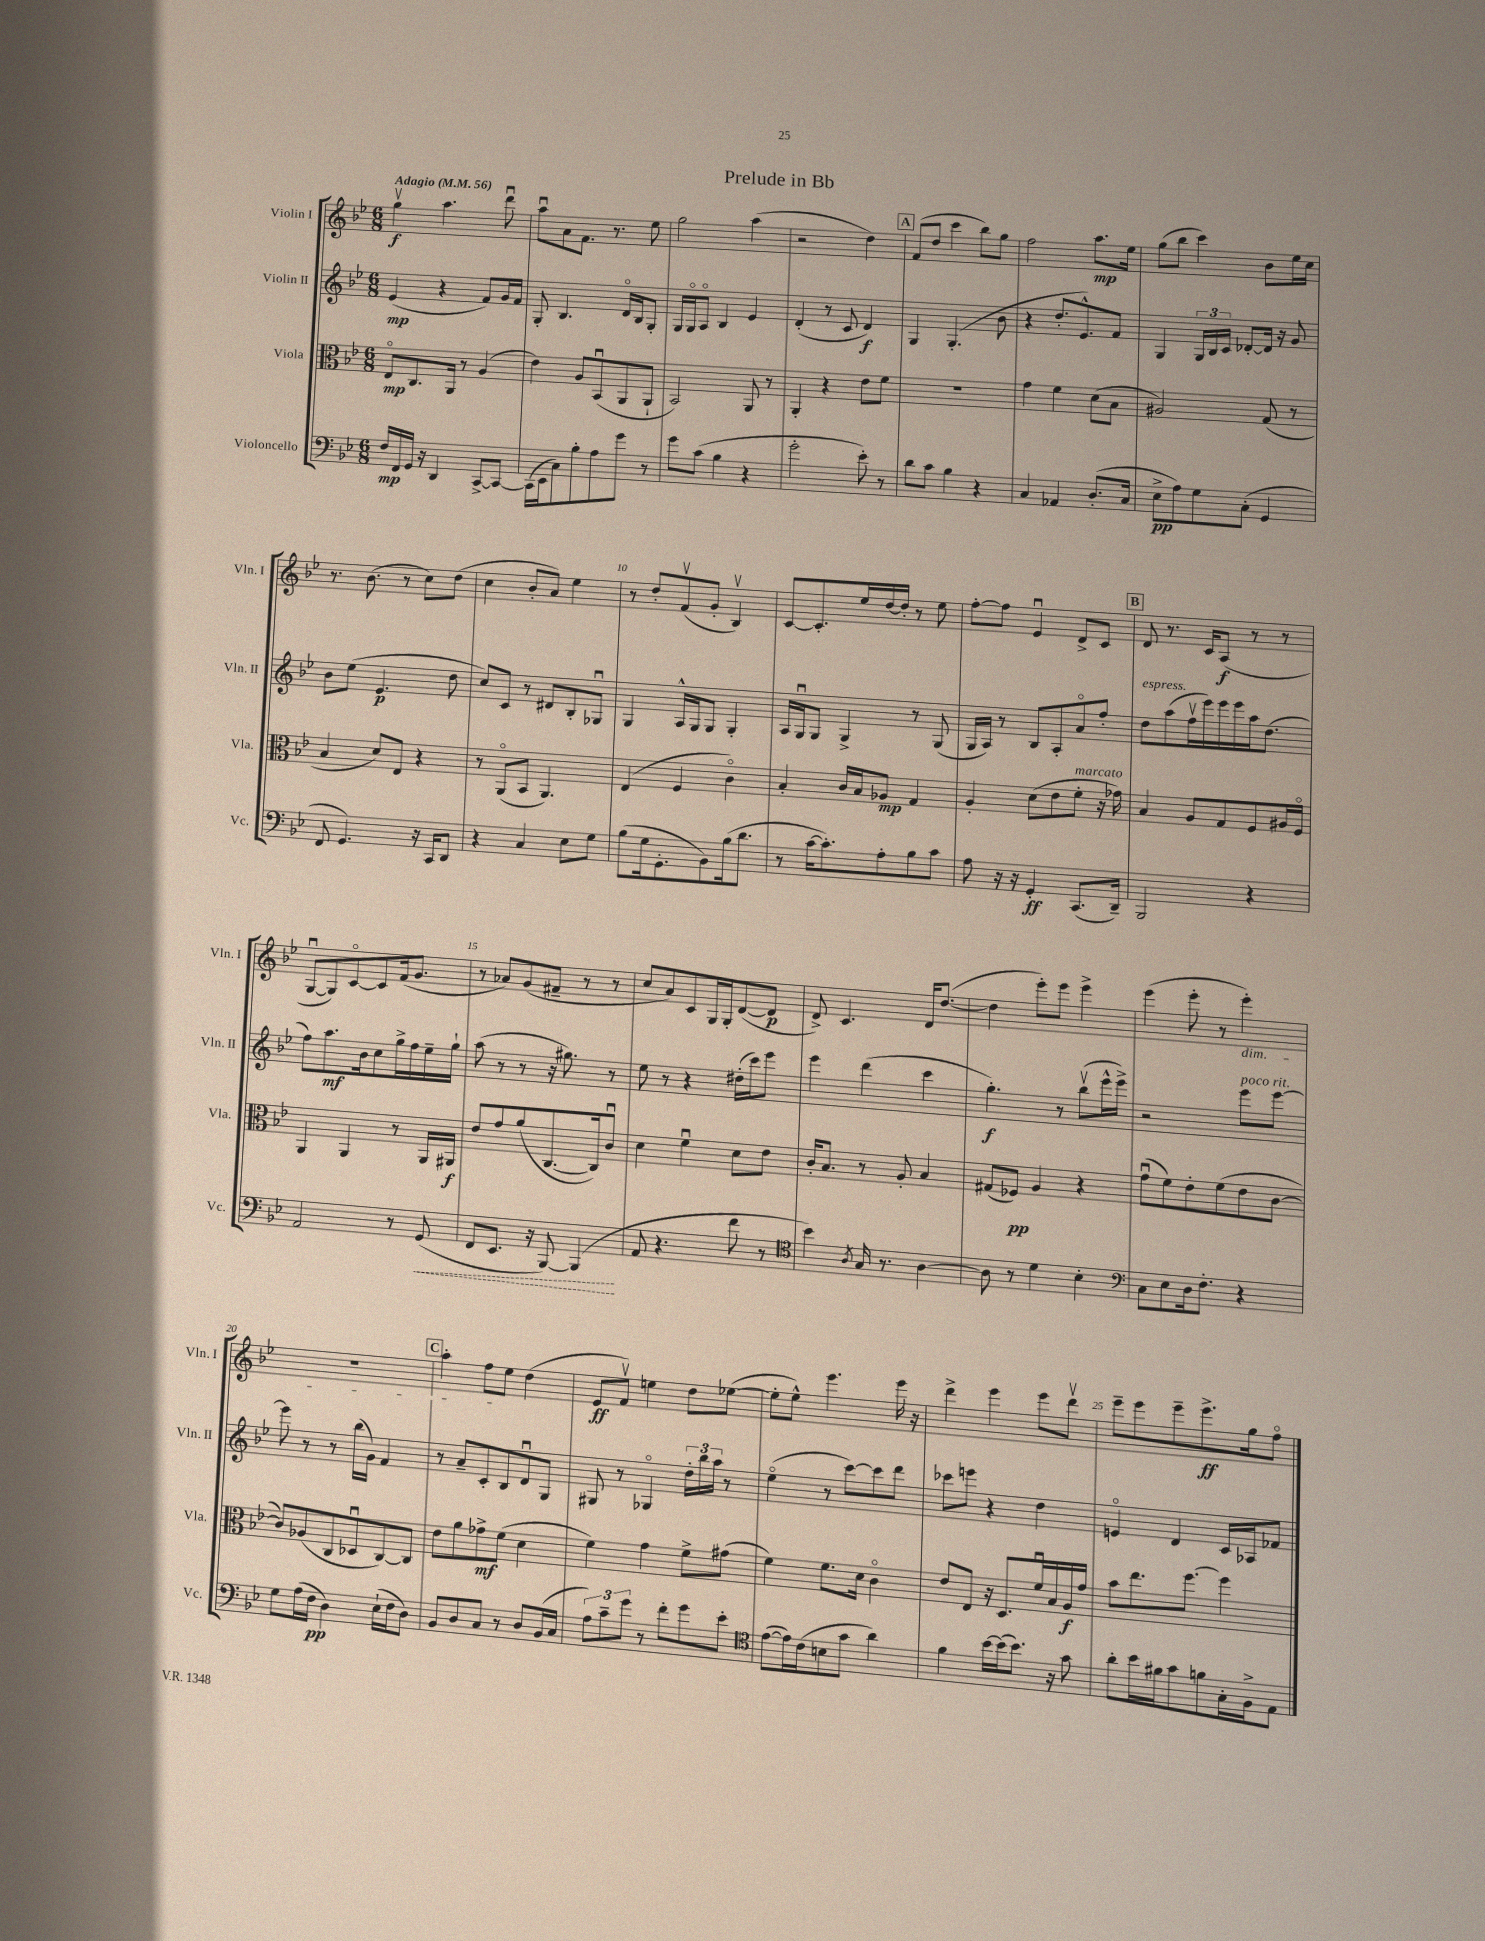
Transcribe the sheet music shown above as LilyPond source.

\header { title = "Prelude in Bb" }
<<
\new StaffGroup <<
\new Staff = "s0" \with { instrumentName = "Violin I" shortInstrumentName = "Vln. I" } {
    \clef treble \key bes \major \numericTimeSignature \time 6/8 \tempo "Adagio" 4 = 56
    \autoBeamOff g''4\upbow\f a''4. d'''8\downbow |
    a''8[\downbow a'8 f'8.] r8. ees''8 |
    g''2 a''4( |
    r2 d''4) |
    \mark \markup { \box "A" } f'8[( d''8] c'''4 bes''8[) g''8] |
    f''2 a''8.[\mp ees''16] |
    g''8[( bes''8] c'''4) bes'8[ ees''16 c''16] |
    r8. bes'8.( r8 c''8[) d''8]( |
    c''4 bes'8[-. a'8]) ees''4 |
    r8 d''8[-. f'8\upbow( g'8]-. bes4\upbow) |
    c'8[~ c'8.-. ees''16 d''16~ d''16]-. r8 ees''8 |
    f''8[~-. f''8] ees'4\downbow d'8[-> c'8] |
    \mark \markup { \box "B" } d'8 r8. c'16[ a8]\f( r8 r8 |
    g8[~\downbow g8) c'8~\flageolet c'8 f'16( g'8.] |
    r8 aes'8[) g'8( fis'8]-- r8 r8 |
    c''8[ a'8) c'8 g16 g16-. d'8~( d'8]\p |
    d'8->) c'4. d'16[ d''8.]~( |
    d''4 ees'''8[-.) ees'''8] ees'''4-> |
    ees'''4( ees'''8-. r8 ees'''4-.\dim) |
    R2. |
    \mark \markup { \box "C" } a''4-. f''8[ ees''8]\! d''4( |
    ees'8[\ff f'8]\upbow) e''4 d''8[ ees''8]~( |
    ees''8[-. ees''8]-^) ees'''4. ees'''16 r16 |
    d'''4-> ees'''4 ees'''8[ d'''8]\upbow |
    ees'''8[-- ees'''8 ees'''8-- ees'''8.->\ff g''16 f''8]\flageolet \bar "|." |
}
\new Staff = "s1" \with { instrumentName = "Violin II" shortInstrumentName = "Vln. II" } {
    \clef treble \key bes \major \numericTimeSignature \time 6/8
    \autoBeamOff ees'4\mp( r4 f'8[) g'16 f'16] |
    g8-. bes4. d'16[\flageolet bes16 g8]-. |
    g16[ g16\flageolet a8]\flageolet bes4 ees'4 |
    d'4-.( r8 c'8 d'4\f) |
    \mark \markup { \box "A" } g4 g4.-.( bes'8 |
    r4 d''8.[-. ees'8.-^) f'8] |
    g4 \tuplet 3/2 { g16[ bes16 c'16] } des'8[~-. des'16] r16 g'8 |
    bes'8[ ees''8]( ees'4.\p d''8 |
    c''8[) c'8] r8 dis'8[ bes8-. ges8]\downbow |
    g4 a16[-^ g16 g8] g4-. |
    a16[ g16\downbow g8] g4-> r8 g8( |
    g16[ a16]) r8 bes8[ a8-. a'8\flageolet f''8]-. |
    \mark \markup { \box "B" } d''8[^\markup { \italic "espress." } a''8( f''16\upbow ees'''16) ees'''16 ees'''16 a''16 d''8.]( |
    f''8[) a''8.\mf bes'16 c''8 g''16-> f''16 ees''16-- g''16]-! |
    a''8( r8 r8 r16 gis''8.) r8 |
    ees''8 r8 r4 dis''16[-.( c'''16) ees'''8] |
    ees'''4 d'''4( c'''4 |
    g''4.-.\f) r8 bes''8[\upbow( ees'''16-^ ees'''16]->) |
    r2 ees'''8[^\markup { \italic "poco rit." } ees'''8]~ |
    ees'''8 r8 r8 bes''16[( g'16]) f'4 |
    \mark \markup { \box "C" } r8 a'8[-- c'8-. bes8 d'8\downbow g8] |
    gis8 r8 ges4\flageolet \tuplet 3/2 { d''16[-. bes''16 a''16] } r8 |
    ees''4\flageolet( r8 c'''8[~) c'''8 d'''8] |
    ces'''8[ e'''8] r4 d''4 |
    e'4\flageolet d'4 c'16[ aes16 fes'8] \bar "|." |
}
\new Staff = "s2" \with { instrumentName = "Viola" shortInstrumentName = "Vla." } {
    \clef alto \key bes \major \numericTimeSignature \time 6/8
    \autoBeamOff ees8[\flageolet\mp c8. a,16] r8 a4( |
    ees'4) a8[ bes,8\downbow( a,8 a,8]-! |
    bes,2) a,8 r8 |
    a,4-. r4 ees'8[ f'8] |
    \mark \markup { \box "A" } R2. |
    g'4 f'4 d'8[( bes8] |
    ais2) g8( r8 |
    bes4 d'8[) ees8] r4 |
    r8 a,8[\flageolet( bes,8] a,4.) |
    ees4( f4 c'4\flageolet) |
    bes4-. c'16[ bes16 aes8]\mp g4 |
    a4-. d'8[( ees'8 f'8]-.^\markup { \italic "marcato" } r16 ges'16) |
    \mark \markup { \box "B" } bes4 a8[ g8 f8 ais16 f16]\flageolet |
    a,4 a,4 r8 a,16[ ais,16]\f |
    ees'8[ g'8 a'8( c8.~ c16) c'8]\downbow |
    d'4 f'4\downbow d'8[ ees'8] |
    c'16[-. bes8.] r8 a8-. bes4 |
    gis8[( fes8]\pp) a4 r4 |
    g'8[\downbow( f'8) ees'8-. f'8( ees'8 c'8]~ |
    c'8[) aes8( c8 des8\downbow c8~) c8] |
    \mark \markup { \box "C" } ees'8[ a'8 ges'8->\mf f'8]( d'4 |
    f'4) g'4 f'8[-> gis'8]( |
    f'4) f'8.[ d'16] c'4\flageolet |
    ees'8[ ees8] r16 d8.[ f'16\downbow bes16 a16\f g'16] |
    bes'8[ ees''8. f''8.]~ f''4 \bar "|." |
}
\new Staff = "s3" \with { instrumentName = "Violoncello" shortInstrumentName = "Vc." } {
    \clef bass \key bes \major \numericTimeSignature \time 6/8
    \autoBeamOff f16[\mp f,16 g,16] r16 d,4 c,8[~-> c,8]~ |
    c,16[( ees,16 c8) bes8-. a8 g'8] r8 |
    g'8[ c'8]( bes4 r4 |
    g'2-. ees'8-.) r8 |
    \mark \markup { \box "A" } d'8[ c'8] bes4 r4 |
    c4 aes,4 d8.[-.( c16] |
    ees8[->\pp a8) g8 c8]-.( g,4 |
    f,8 g,4.) r16 c,16[ d,8] |
    r4 c4 ees8[ g8] |
    bes8[( g16 g,8.-. bes,8) bes16( d'8.] |
    r8 c'16[~ c'8.-.) a8-. bes8 c'8] |
    a8 r16 r16 g,4-.\ff c,8.[( d,16]--) |
    \mark \markup { \box "B" } bes,,2 r4 |
    a,2 r8 \once \override Hairpin.style = #'dashed-line g,8\<( |
    f,8[ ees,8.] r16 bes,,8~) bes,,4\!( |
    a,8 r4. f'8 r8 |
    \clef tenor bes'4) \acciaccatura { a8 } g16 r8. a4~ |
    a8 r8 d'4 bes4-. |
    \clef bass c8[ ees8 d16 f8.]-. r4 |
    g8[ a16( f16]\pp d4) ees16[-!( f16 d8]) |
    \mark \markup { \box "C" } bes,8[ d8 c8] r8 d8[ bes,16( c16] |
    \tuplet 3/2 { a8[) c'8-- g'8] } r8 f'8[-. g'8 ees'8]-. |
    \clef tenor ees'8[~( ees'16) c'16( b8 g'8] a'4) |
    f'4 bes'16[~ bes'16( bes'8.]) r16 g'8 |
    a'8[-. bes'16 fis'16 g'8 f'8 g16-. f16-> ees8] \bar "|." |
}
>>
>>
\layout { \context { \Score \override BarNumber.break-visibility = ##(#f #t #t) barNumberVisibility = #(every-nth-bar-number-visible 5) } }
